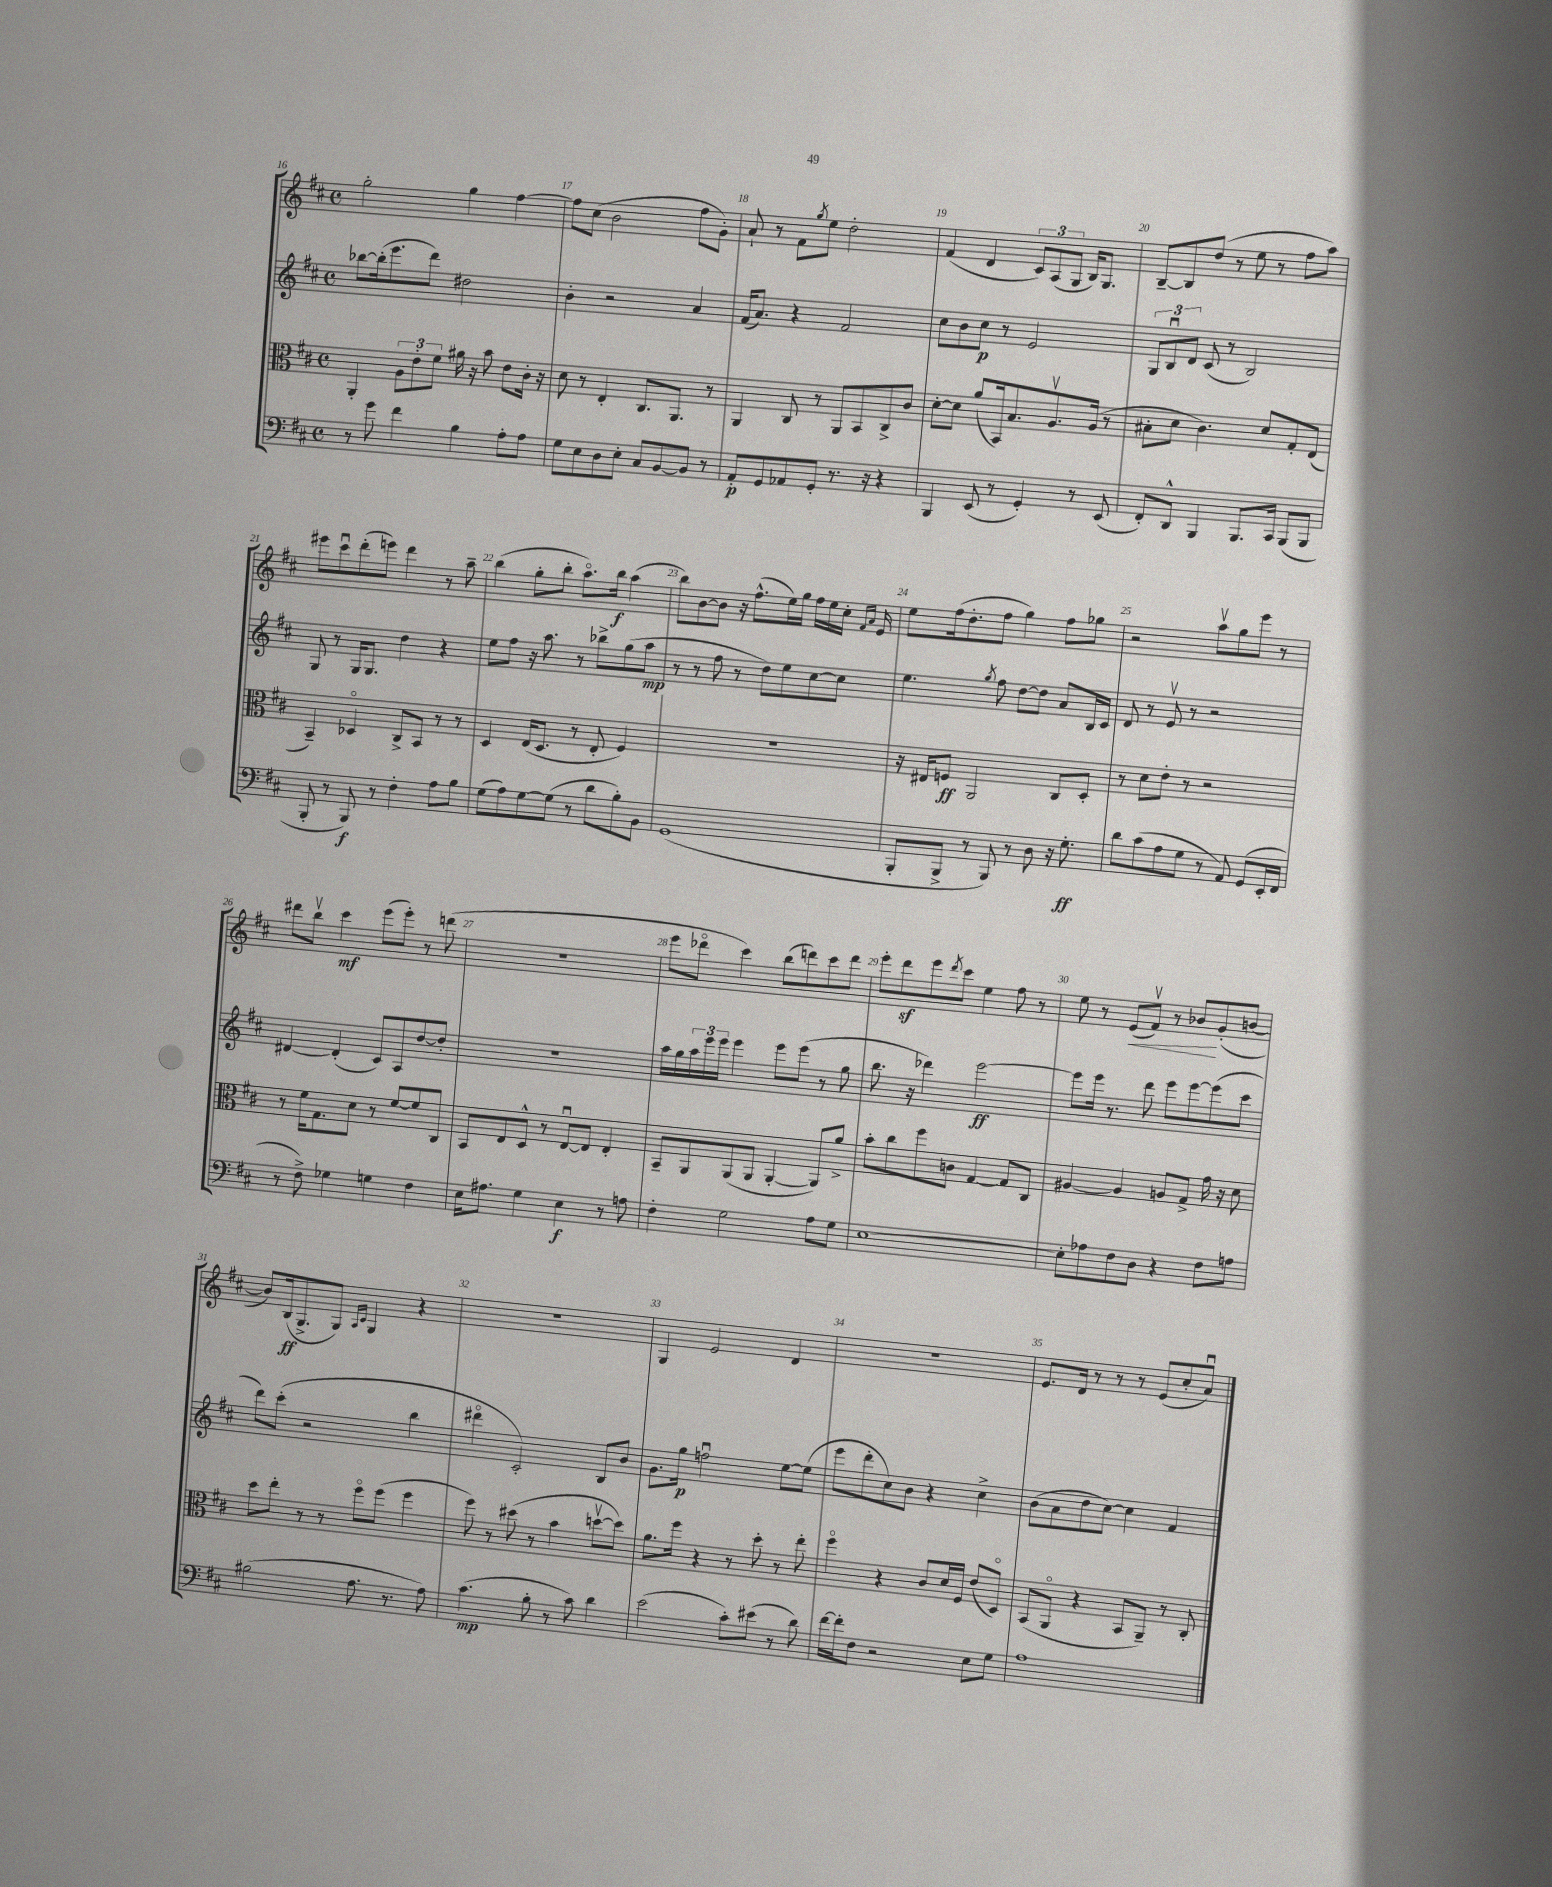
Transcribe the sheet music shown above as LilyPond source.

<<
\new StaffGroup <<
\new Staff = "s0" {
    \clef treble \key d \major \defaultTimeSignature \time 4/4
    g''2-. g''4 fis''4~ |
    fis''8 cis''8( b'2 fis''8 g'8-.) |
    a'8-! r8 fis'8 \acciaccatura { g''8 } e''8 d''2-. |
    fis'4( d'4 \tuplet 3/2 { cis'8) a8( g8 } b16) g8. |
    b8~-- b8 d''8( r8 e''8 r8 fis''8 a''8) |
    eis'''8 cis'''8\downbow d'''8-.( e'''8) d'''4 r8 a''8-- |
    b''4( g''8-. b''8-. a''8.\flageolet) b''16\f a''4( |
    b''8) b'8~ b'8 r16 fis''8.-^( e''16) g''16 fis''16 e''16 cis''16-. \grace { fis'16 a'16 } e'16 |
    e''8 fis''16( d''8.-. fis''8 g''4) fis''8 ges''8 |
    r2 a''8\upbow g''8 e'''8 r8 |
    dis'''8 b''8\upbow cis'''4\mf e'''8( e'''8-.) r8 d'''8( |
    R1 |
    e'''8 des'''8\flageolet cis'''4) b''8( d'''8) cis'''8 d'''8 |
    e'''8-. d'''8\sf e'''8 \acciaccatura { d'''8 } cis'''8 e''4 fis''8 r8 |
    e''8 r8 e'8\<( fis'8\upbow) r8 bes'8\! g'8-.( b'8~ |
    b'8) b16\ff( g8.-> g8) \grace { a16 cis'16 } g4 r4 |
    R1 |
    g4 e'2 d'4 |
    R1 |
    e'8. d'16 r8 r8 r8 e'8( cis''8-. a'8\downbow) \bar "|." |
}
\new Staff = "s1" {
    \clef treble \key d \major \defaultTimeSignature \time 4/4
    bes''8~ bes''16-.( e'''8. d'''8) dis''2 |
    b'4-. r2 a'4 |
    fis'16( a'8.) r4 fis'2 |
    cis''8 b'8 cis''8\p r8 e'2 |
    \tuplet 3/2 { g8 b8\downbow d'8 } cis'8( r8 b2) |
    g8 r8 g16 g8. d''4 r4 |
    e''8 fis''8 r16 a''8. r8 bes''8-> g''8( a''8\mp |
    r8 r8 fis''8 r8 d''8) e''8 cis''8~ cis''8 |
    e''4. \acciaccatura { g''8 } fis''8 d''8~ d''8 a'8 b16 cis'16 |
    d'8 r8 e'8\upbow r8 r2 |
    dis'4~ dis'4-.( cis'8) a8 d''8~ d''8-. |
    R1 |
    a''16 g''16 \tuplet 3/2 { a''16 e'''16 e'''16 } e'''4 e'''8 e'''8( r8 g''8 |
    b''8. r16 des'''4) e'''2~\ff |
    e'''8 e'''16 r8. d'''8 e'''8 e'''8~ e'''8( cis'''8 |
    d'''8) cis'''8-.( r2 b''4 |
    dis'''4\flageolet cis'2-.) b8 b'8 |
    g'8. g''16\p f''2\downbow e''8~ e''8( |
    e'''8 d'''8-. cis''8) b'8 r4 cis''4-> |
    b'8( a'8 d''8 cis''8~) cis''4 fis'4 \bar "|." |
}
\new Staff = "s2" {
    \clef alto \key d \major \defaultTimeSignature \time 4/4
    a,4-. \tuplet 3/2 { a8 e'8-. fis'8 } ais'16 r16 b'8 e'8 cis'16-. r16 |
    d'8 r8 e4-. cis8. a,8. r8 |
    a,4 cis8 r8 a,8 b,8 cis8-> cis'8 |
    d'8~-. d'8 a'8( b,16) b8. a8.\upbow a16( r8 |
    bis8-. d'8 cis'4.) d'8 g8-. e8( |
    b,4--) des4\flageolet cis8-> b,8 r8 r8 |
    d4 e16( d8. r8 e8-. fis4) |
    R1 |
    r16 eis16 f8\ff a,2 cis8 d8-. |
    r8 d'8 e'8-. r8 r2 |
    r8 fis'16 g8. d'8 r8 fis'8~ fis'8 cis8 |
    b,8 e8 d8-^ r8 e8~\downbow e8 e4-. |
    b,8-- a,8 a,8( a,8 a,4~-. a,8) a'8-> |
    b'8-. cis''8 fis''8 c'8 g4~ g8 cis8 |
    ais4~ ais4 a8 g8-> g'16 r16 d'8 |
    d''8 e''8-. r8 r8 fis''8\flageolet fis''8( fis''4 |
    fis''8) r8 dis''8( r8 b'4 d''8~\upbow d''8) |
    a'8. fis''16 r4 r8 d''8-. r8 e''8-. |
    fis''4\flageolet r4 cis'8 d'16 fis16 e'8( d8\flageolet) |
    b,8( a,8\flageolet r4 b,8 a,8--) r8 cis8-. \bar "|." |
}
\new Staff = "s3" {
    \clef bass \key d \major \defaultTimeSignature \time 4/4
    r8 g'8 fis'4 b4 a8-. a8 |
    g8 e8 d8 e8-. cis8 b,8~ b,8 r8 |
    a,8-.\p g,8 aes,8 g,8-. r8. r16 r4 |
    b,,4 e,8( r8 g,4-.) r8 e,8( |
    fis,8-.) d,8-^ b,,4 b,,8. cis,16 b,,8( b,,8 |
    b,,8-. r8 b,,8\f) r8 fis4-. a8 b8 |
    g8( a8) g8~ g8( r8 d'8 b8-.) b,8 |
    g,1( |
    b,,8-. b,,8-> r8 b,,8) r8 d8 r16 g8.-.\ff |
    d'8 cis'8( a8 g8 r8 a,8) g,8( e,16-. fis,16 |
    r8 fis8->) ges4 g4 fis4 |
    e16 ais8. g4 e4\f r8 a8 |
    fis4-. g2 a8 g8 |
    e1~ |
    e8-. aes8 fis8 d8 r4 fis8 a8 |
    bis2( a8. r8. a8) |
    cis'4.\mp( b8-. r8 cis'8) d'4 |
    e'2( cis'8-.) eis'8( r8 d'8) |
    fis'16~ fis'16-. fis8 r2 e8 g8 |
    a1 \bar "|." |
}
>>
>>
\layout { \context { \Score currentBarNumber = #16 \override BarNumber.break-visibility = ##(#f #t #t) barNumberVisibility = #all-bar-numbers-visible } }
